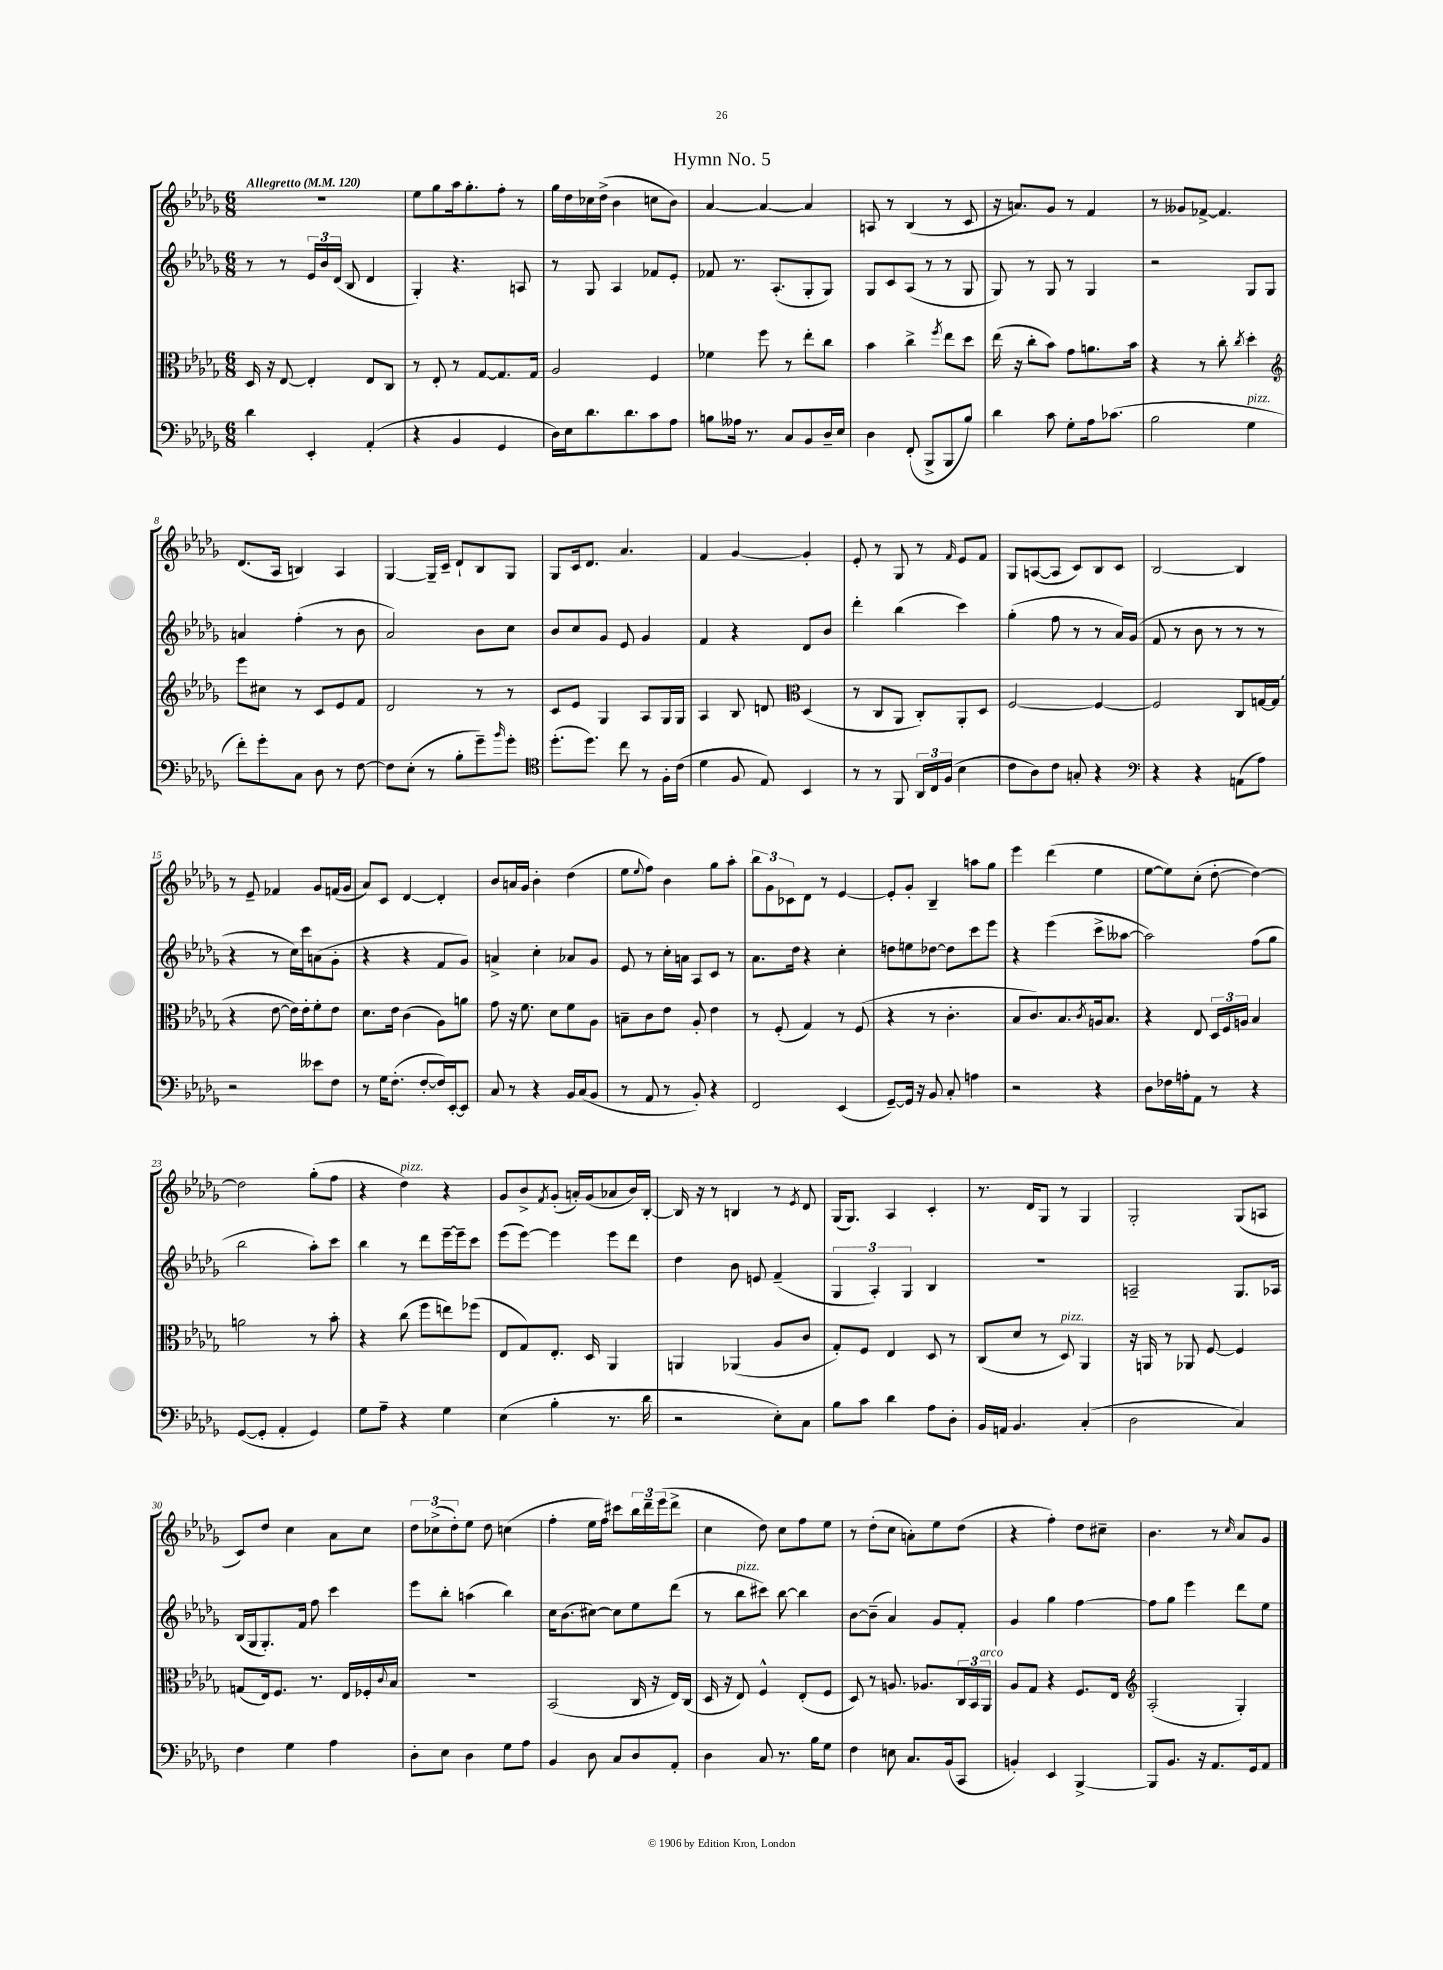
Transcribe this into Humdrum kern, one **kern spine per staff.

**kern	**kern	**kern	**kern
*staff4	*staff3	*staff2	*staff1
*clefF4	*clefC3	*clefG2	*clefG2
*k[b-e-a-d-g-]	*k[b-e-a-d-g-]	*k[b-e-a-d-g-]	*k[b-e-a-d-g-]
*M6/8	*M6/8	*M6/8	*M6/8
*MM120	*MM120	*MM120	*MM120
4d-	16D-	8r	2.r
.	16r	.	.
.	[8E-	8r	.
4EE-'	4E-']	24e-	.
.	.	24b-	.
.	.	(24d-	.
.	.	8B-	.
(4AA-'	8E-	4d-	.
.	8C	.	.
=	=	=	=
4r	8r	4G-')	8ee-
.	8E-'	.	8gg-
4BB-	8r	4.r	16aa-
.	.	.	8.gg-'
.	[8G-	.	.
4GG-	8.G-]	.	8ff'
.	.	8A	8r
.	16G-	.	.
=	=	=	=
16D-)	2A-	8r	16gg-
16E-	.	.	16dd-
8.d-	.	8G-	16cc-
.	.	.	(16dd-^
.	.	4A-	4b-
8.d-	.	.	.
8c	4F	8f-	8cc
8A-	.	8e-'	8b-)
=	=	=	=
8B	4f-	8f-	[4a-
16A--	.	8.r	.
8.r	.	.	.
.	8ff	.	4a-_
.	.	(8.A-'	.
8C	8r	.	.
8BB-	8ee-'	8G-'	4a-]
16D-~	8cc	8G-)	.
16E-	.	.	.
=	=	=	=
4D-	4b-	8G-	8A
.	.	8c	8r
(8FF'	4cc^	(8A-	(4B-
8BBB-^	.	8r	.
.	8qff	.	.
8BBB-	8ee-	8r	8r
8B-)	8dd-	8G-	8c
=	=	=	=
4d-	(16ee-	8G-)	16r
.	16r	.	8.a)
.	8cc'	8r	.
8c	8b-)	8G-	8g-
8G-'	8g-	8r	8r
16A-	8.a	4G-	4f
(8.c-	.	.	.
.	16b-	.	.
=	=	=	=
2B-	4r	2r	8r
.	.	.	8g--
.	8r	.	[8f-^
.	8cc'	.	4.f-]
.	8qcc	.	.
4G-	4dd-'	8G-	.
.	.	8G-	.
=	=	=	=
*	*clefG2	*	*
8f')	8eee-	4a	(8.d-
8g-'	8cc#	.	.
.	.	.	16A-
8C	8r	(4ff'	4B)
8D-	8c	.	.
8r	8e-	8r	4A-
[8F	8f	8b-	.
=	=	=	=
8F]	2d-	2a-)	[4G-
(8E-'	.	.	.
8r	.	.	16G-~]
.	.	.	16c~
8B-'	.	.	8d-`
8g-~)	8r	8b-	8B-
16qqb-	.	.	.
8g-'	8r	8cc	8G-
=	=	=	=
*clefC4	*	*	*
(8.dd-'	8c	8b-	8G-
.	8e-	8cc	16c
8.dd-)	.	.	8.d-
.	4G-	8g-	.
8cc	.	8e-	4.a-
8r	8A-	4g-	.
16F'	16G-	.	.
(16c	16G-	.	.
=	=	=	=
4d-	4A-	4f	4f
8F	8B-	4r	[4g-
8E-)	8d	.	.
*	*clefC3	*	*
4BB-	(4D-	8d-	4g-']
.	.	8b-	.
=	=	=	=
8r	8r	4ddd-'	8e-'
8r	8C	.	8r
8FF	8AA-	(4bb-	8G-
24AA-	8C')	.	8r
24C	.	.	.
(24F	.	.	.
.	.	.	16qqf
4B-	8AA-'	4ccc)	8e-
.	8D-	.	8f
=	=	=	=
8c	[2F	(4gg-'	8G-
8A-)	.	.	([8A
8c	.	8ff	8A]
8G'	.	8r	8c)
4r	4F_	8r	8B-
.	.	16a-)	8c
.	.	(16g-	.
=	=	=	=
*clefF4	*	*	*
4r	2F]	8f	[2B-
.	.	8r	.
4r	.	8b-	.
.	.	8r	.
(8AA	8C	8r	4B-]
8A-)	[16G	8r	.
.	(16G]	.	.
=	=	=	=
2r	4r	4r	8r
.	.	.	8e-~
.	[8e-	8r	4f-
.	16e-])	16cc)	.
.	16e-'	16ccc	.
8e--	8f'	(8a	8g-
8F	8e-	8g-'	(16f
.	.	.	16g-
=	=	=	=
8r	8.d-	4r	8a-)
16G-	.	.	8c
(8.F'	16e-	.	.
.	(4c	4r	[4d-
[8F'	.	.	.
16F])	8A-)	8f	4d-']
[16EE-'	.	.	.
8EE-]	8a	8g-)	.
=	=	=	=
8C	8g-	4a^	8b-
8r	16r	.	16a
.	8.f	.	16g-
4r	.	4cc'	4b-'
.	8d-	.	.
16BB-	8f	8a-	(4dd-
(16C	.	.	.
8BB-	8A-	8g-	.
=	=	=	=
8r	8B~	8e-	8ee-
.	.	.	8qqee-
8AA-	8c	8r	8ff)
8r	8e-	16cc'	4b-
.	.	16a	.
8BB-')	8A-'	8A-	.
4r	4e-	8c	8gg-
.	.	8r	8aa-'
=	=	=	=
2FF	8r	8.a-	12bb-
.	.	.	12g-
.	(8F'	.	.
.	.	.	12c-
.	.	16dd-	.
.	4G-)	4r	8d-
.	.	.	8r
(4EE-	8r	4cc'	[4e-
.	(8F	.	.
=	=	=	=
[8GG-~)	4r	8dd	8e-']
16GG-]	.	8ee	8g-'
16r	.	.	.
8BB-	8r	[8dd-	4B-~
8C'	4.c'	8dd-]	.
4A	.	8ccc	8aa
.	.	8eee-	8gg-
=	=	=	=
2r	8B-	4r	4eee-
.	8.c)	.	.
.	.	(4eee-	(4ddd-
.	8.B-	.	.
.	8qc	.	.
4r	16A	8ccc^	4ee-
.	8.B-	.	.
.	.	[8aa--	.
=	=	=	=
8D-	4r	2aa--])	[8ee-
16F-	.	.	8ee-])
16A'	.	.	.
8AA-	8E-	.	(8cc'
8r	24D-	.	[8dd-'
.	24F	.	.
.	24A	.	.
4r	4B-	(8ff	4dd-_)
.	.	8gg-	.
=	=	=	=
([8GG-	2a	2bb-	2dd-]
8GG-']	.	.	.
4AA-'	.	.	.
4GG-)	8r	8aa-')	(8gg-'
.	8b-'	8ccc	8ff
=	=	=	=
8G-	4r	4bb-	4r
8A-~	.	.	.
4r	(8cc	8r	4dd-)
.	8ff	8ddd-	.
4G-	8ee)	[16eee-~	4r
.	.	16eee-~]	.
.	(8ff-	8ccc	.
=	=	=	=
(4E-	8E-	(8eee-	8g-
.	8G-)	[8eee-)	8b-^
.	.	.	8qf
4B-'	8.E-'	4eee-]	(8g-'
.	.	.	16a')
.	16D-	.	(16g-
8.r	4AA-	8eee-	8a-
.	.	8ddd-	16b-)
16d-	.	.	[16B-'
=	=	=	=
2r	4AA	4dd-	16B-]
.	.	.	16r
.	.	.	8r
.	(4AA-	8b-	4B
.	.	8e	.
8E-')	8A-	(4f~	8r
.	.	.	8qe-
8C	8c	.	8d-
=	=	=	=
8B-	8G-')	6G-	(16G-
.	.	.	8.G-)
8c	8F	.	.
.	.	6A-')	.
4d-	4E-	.	4A-
.	.	6G-	.
8A-	8D-	4B-	4c'
8D-'	8r	.	.
=	=	=	=
16BB-	(8C	2.r	8.r
16AA	.	.	.
4.BB-	8d-	.	.
.	.	.	16d-
.	8r	.	8G-
.	8D-)	.	8r
(4C'	4AA-	.	4G-
=	=	=	=
2D-	16r	2A~	2G-'
.	16AA	.	.
.	8r	.	.
.	8AA-	.	.
.	[8F	.	.
4C)	4F]	8.G-	(8G-
.	.	.	8A
.	.	16A-	.
=	=	=	=
4F	(8G	(16B-	8c)
.	.	16G-	.
.	16E-)	8.G-')	8dd-
.	8.F	.	.
4G-	.	.	4cc
.	.	16f	.
.	8.r	8ff	.
4A-	.	4ccc	8a-
.	16E-	.	.
.	16F-'	.	8cc
.	8qqc	.	.
.	16B-	.	.
=	=	=	=
8D-'	2.r	8eee-	12dd-
.	.	.	(12cc-^
8E-	.	8bb-'	.
.	.	.	12dd-')
4D-	.	(4aa	8ee-
.	.	.	8dd-
8G-	.	4bb-)	(4cc
8A-	.	.	.
=	=	=	=
4BB-	(2BB-	16cc	4ff'
.	.	(8.b-	.
8D-	.	[8cc#)	16ee-
.	.	.	16ff)
8C	.	8cc#]	8ccc#
8D-	16C	8ee-	24bb-
.	.	.	24ddd-~
.	16r	.	.
.	.	.	(24eee-
8AA-'	16E-)	(8ddd-	8ddd-^
.	(16C	.	.
=	=	=	=
4D-	16D-	8r	4cc
.	16r	.	.
.	8E-)	8bb-	.
8C	4F^^	8ccc#)	8dd-)
8.r	.	[8bb-	8cc
.	(8E-'	4bb-]	8ff
16B-	.	.	.
8G-	8F	.	8ee-
=	=	=	=
4F	8D-)	[8b-	8r
.	8r	(8b-~]	(8dd-'
8E	8.A	4a-)	8cc
8.C	.	.	8a')
.	8.A-	.	.
.	.	8g-	8ee-
(16BB-	.	.	.
8CC	24C	8f'	(8dd-
.	24BB-	.	.
.	24AA-	.	.
=	=	=	=
4BB')	8A-	4g-	4r
.	8G-	.	.
4EE-	4r	4gg-	4ff')
[4BBB-^	8.F	[4ff	8dd-
.	.	.	8cc#~
.	16E-	.	.
=	=	=	=
*	*clefG2	*	*
8BBB-]	(2A-'	8ff]	4.b-
8.BB-	.	8gg-	.
.	.	4eee-	.
16r	.	.	.
8.AA-	.	.	8r
.	.	.	16qqcc
.	4G-')	8ddd-	8a-
16GG-	.	.	.
8AA-	.	8ee-	8g-
==	==	==	==
*-	*-	*-	*-
